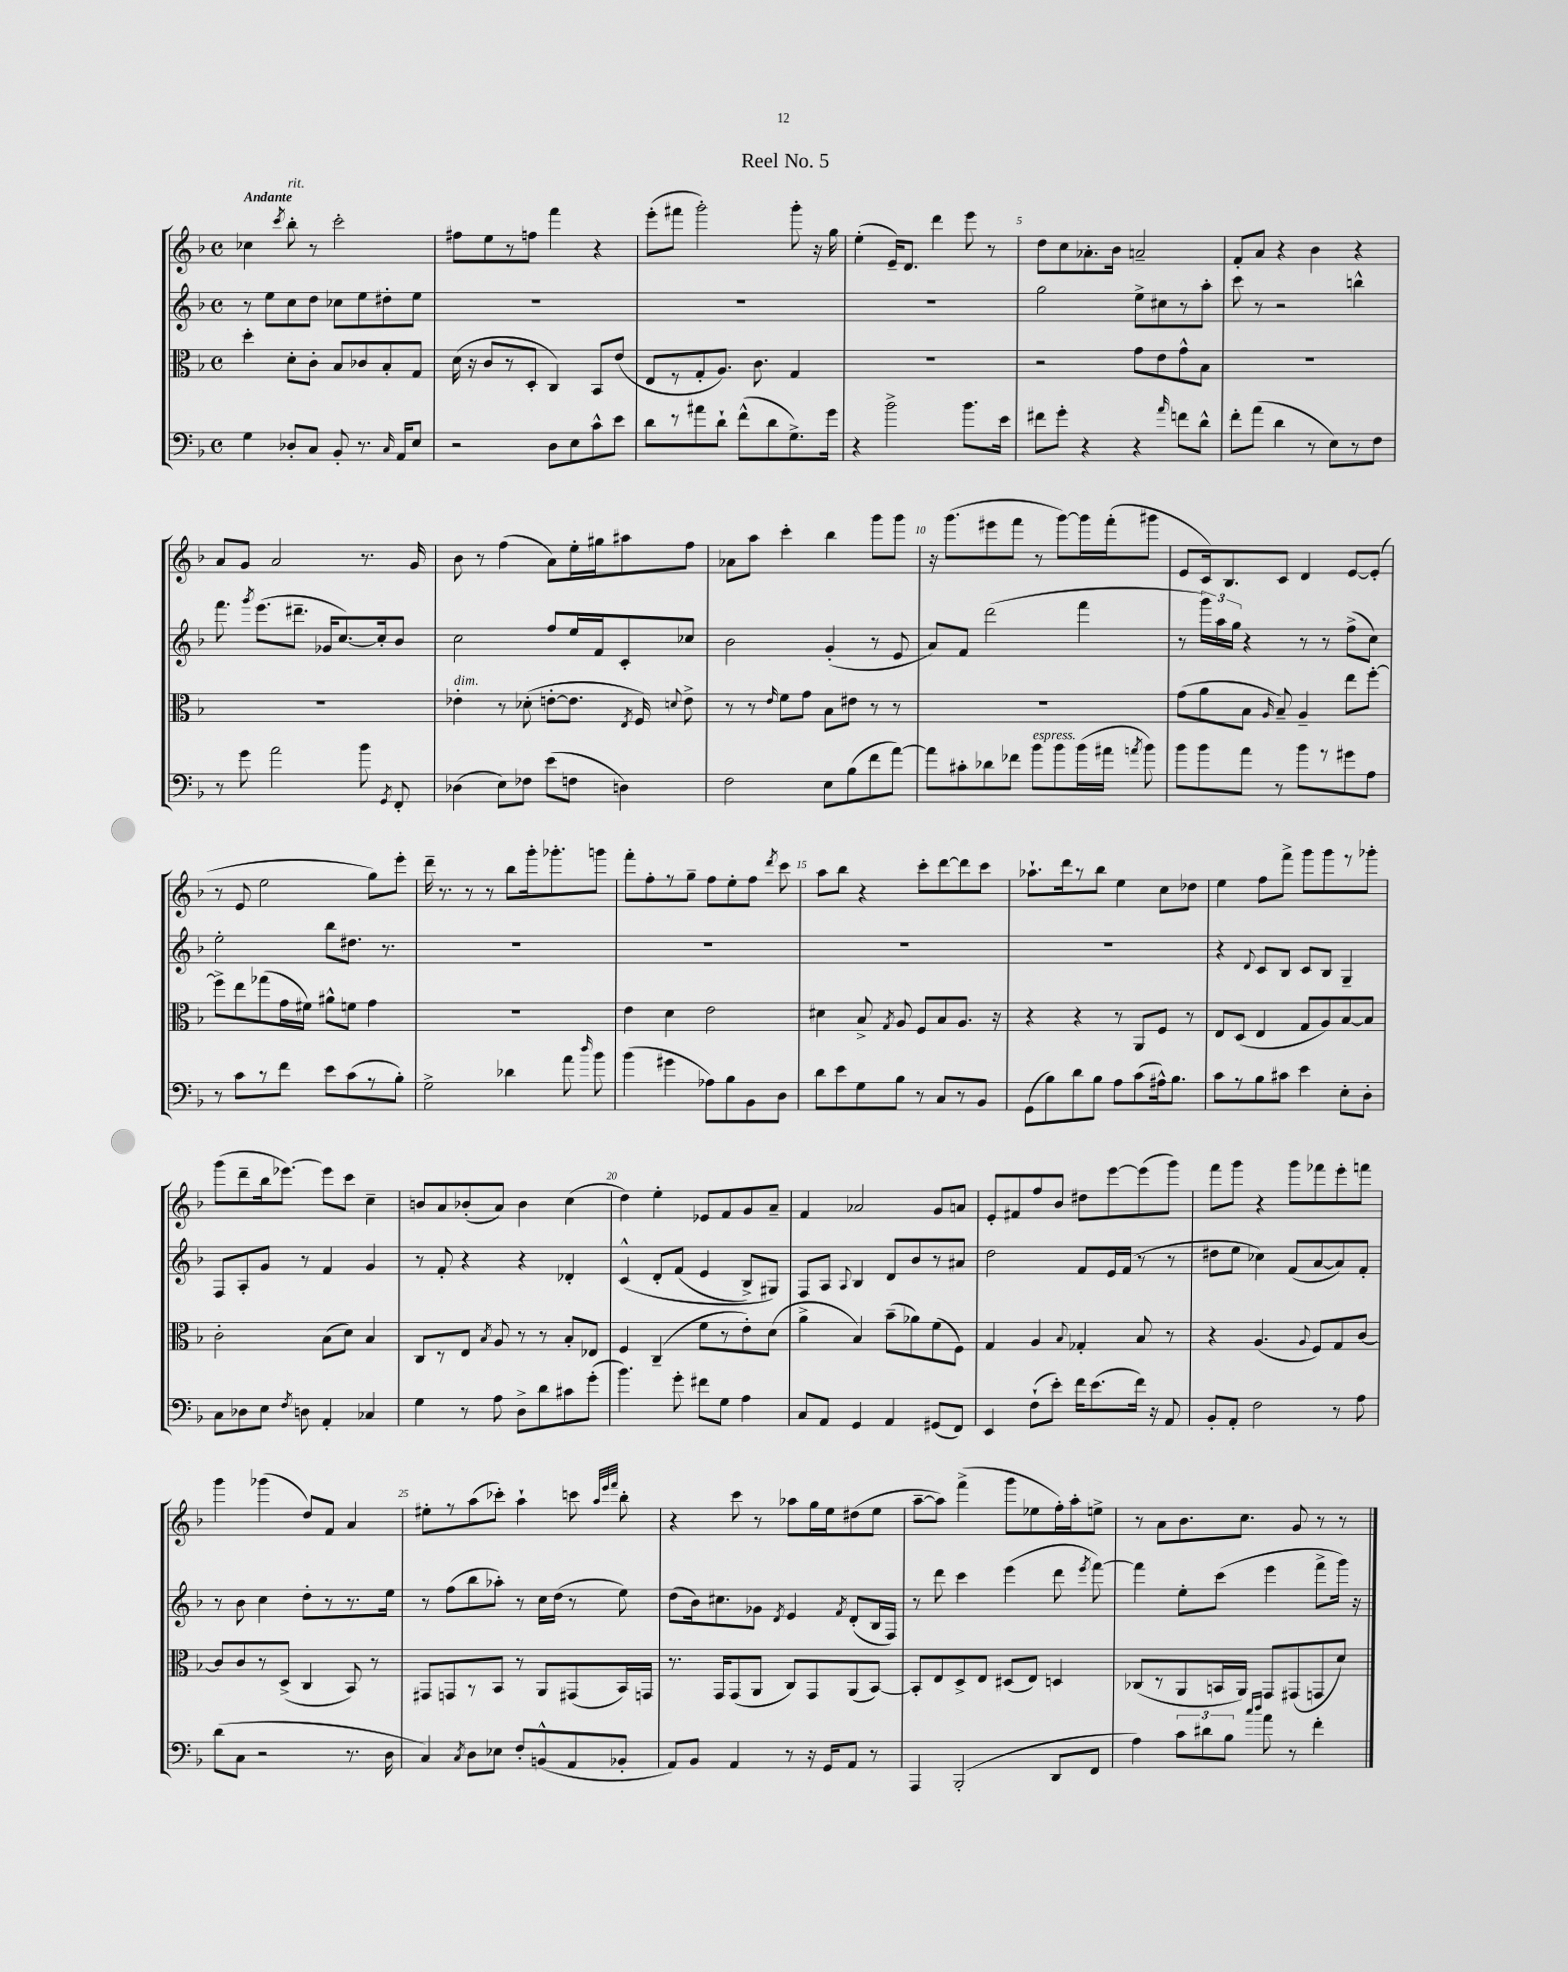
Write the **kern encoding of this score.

**kern	**kern	**kern	**kern
*staff4	*staff3	*staff2	*staff1
*clefF4	*clefC3	*clefG2	*clefG2
*k[b-]	*k[b-]	*k[b-]	*k[b-]
*M4/4	*M4/4	*M4/4	*M4/4
*met(c)	*met(c)	*met(c)	*met(c)
4G	4dd'	8r	4cc-
.	.	8ee	.
.	.	.	8qccc
8D-'	8d'	8cc	8bb-'
8C	8c'	8dd	8r
8BB-'	8B-	8cc-	2ccc'
8.r	8c-	8ee	.
.	8B-'	8dd#'	.
16qqC	.	.	.
16AA	.	.	.
8E	8G	8ee	.
=	=	=	=
2r	(16d	1r	8ff#
.	16r	.	.
.	8c	.	8ee
.	8r	.	8r
.	8D'	.	8ff
8D	4C)	.	4fff
8E	.	.	.
8c^^	8BB-	.	4r
8e	(8e	.	.
=	=	=	=
8d	8E	1r	(8eee'
8r	8r	.	8fff#
8a#	8G'	.	2ggg')
8d`	8.A)	.	.
(8f^^	.	.	.
.	8.c	.	.
8d	.	.	.
8.G^)	4G	.	8ggg'
.	.	.	16r
16g	.	.	16gg
=	=	=	=
4r	1r	1r	(4ee'
2b-^	.	.	16e~)
.	.	.	8.d
.	.	.	4ddd
8.b-	.	.	8eee
.	.	.	8r
16e	.	.	.
=	=	=	=
8f#	2r	2gg	8dd
8g'	.	.	8cc
4r	.	.	8.a-'
.	.	.	16b-
4r	8g	8ee^	2a~
.	8e	8cc#	.
16qqa	.	.	.
8f	8g^^	8r	.
8d^^	8B-	8aa'	.
=	=	=	=
8f'	1r	8ccc	8f'
(8a	.	8r	8a
4d	.	2r	4r
8r	.	.	4b-
8E)	.	.	.
8r	.	4bb^^	4r
8F	.	.	.
=	=	=	=
8r	1r	8.fff	8a
8g	.	.	8g
.	.	8qggg	.
.	.	(8.eee	.
2a	.	.	2a
.	.	8.ddd#~	.
.	.	16g-	.
.	.	[8.cc)	.
8b-	.	.	8.r
.	.	16cc']	.
8qGG	.	.	.
8FF'	.	8b-	.
.	.	.	16g
=	=	=	=
(4D-	4e-'	2cc	8b-
.	.	.	8r
8E)	8r	.	(4ff
8F-	(8d-'	.	.
(8e	[8e'	8ff	8a)
8F	8.e]	16ee	16ee'
.	.	16f	16gg#
4D)	.	8c'	8aa#
.	8qE	.	.
.	16F)	.	.
.	8qqd	.	.
.	8e^	8cc-	8ff
=	=	=	=
2F	8r	2b-	8a-
.	8r	.	8aa
.	16qqe	.	.
.	8f	.	4ccc'
.	8g	.	.
8E	8B-	(4g'	4bb-
(8B-	8e#	.	.
8f	8r	8r	8ggg
[8a)	8r	8e	8ggg
=	=	=	=
8a]	1r	8a)	16r
.	.	.	(8.ggg
8c#'	.	8f	.
8d-	.	(2ddd	8eee#
8f-	.	.	8fff
8b-	.	.	8r
8b-	.	.	[8ggg)
(16b-	.	4fff	16ggg]
16a#	.	.	(16fff'
8qa	.	.	.
8b-)	.	.	8ggg#
=	=	=	=
8b-	(8g	8r	8e
8b-	8a	24ggg)	16c)
.	.	24aa	.
.	.	.	8.B-
.	.	24gg	.
8a	8B-	4r	.
.	16qqA	.	.
8r	8B-~)	.	8c
8b-	4A~	8r	4d
8r	.	8r	.
8g#	8ee	(8ff^	[8e
8A	[8ff'	8cc)	(8e']
=	=	=	=
8r	8ff^]	2ee'	8r
8c	8ee	.	8e
8r	(8gg-	.	2ee
8f	16g	.	.
.	16f#)	.	.
8e	8a#^^	8bb-	.
(8c	8f	8.dd#	.
8r	4g	.	8gg)
.	.	8.r	.
8B-')	.	.	8eee'
=	=	=	=
2G^	1r	1r	16ddd~
.	.	.	8.r
.	.	.	8r
.	.	.	8r
4d-	.	.	8bb-
.	.	.	16ggg'
.	.	.	8.ggg-'
8a	.	.	.
16qqdd	.	.	.
8b-	.	.	8ggg
=	=	=	=
(4b-	4e	1r	8fff'
.	.	.	8ff'
4g#	4d	.	8r
.	.	.	8gg~
8A-)	2e	.	8ff
8B-	.	.	8ee'
8BB-	.	.	8ff
.	.	.	8qddd
8D	.	.	8ccc
=	=	=	=
8d	4d#	1r	8aa
8e	.	.	8bb-
8G	8B-^	.	4r
.	8qG	.	.
8B-	8A	.	.
8r	8F	.	8ccc'
8C	8B-	.	[8ddd
8r	8.A	.	8ddd]
8BB-	.	.	8ccc
.	16r	.	.
=	=	=	=
(8GG	4r	1r	8.aa-`
8B-)	.	.	.
.	.	.	16ddd
8d	4r	.	8r
8B-	.	.	8bb-
8A	8r	.	4ee
(8c	8AA	.	.
16A#^^)	8F	.	8cc
8.B-	.	.	.
.	8r	.	8dd-
=	=	=	=
8c	8E	4r	4ee
8r	(8D	.	.
.	.	8qqd	.
8B-	4E	8c	8ff
8c#	.	8B-	8fff^
4e	8G	8c	8ggg
.	8A)	8B-	8ggg
8E'	[8B-	4G~	8r
8D'	8B-]	.	8ggg-'
=	=	=	=
8C	2c'	8F	(8ggg
8D-	.	8A'	8ddd~
8E	.	8g	16bb-
.	.	.	[8.eee-)
8qF	.	.	.
8D	.	8r	.
4AA'	(8B-	4f	8eee-]
.	8d)	.	8ccc
4C-	4B-	4g	4cc~
=	=	=	=
4G	8C	8r	8b
.	8r	8f'	8a
8r	8E	4r	(8b-'
.	8qB-	.	.
8A	8A	.	8a)
8D^	8r	4r	4b-
8d	8r	.	.
8c#	8B-'	4d-'	(4cc
(8g'	8E-	.	.
=	=	=	=
4.b-)	4F	&(4c^^	4dd)
.	(4C~	8d'	4ee'
8g'	.	(8f	.
8f#	8f	4e	8e-
8G	8r	.	8f
4A	8e')	8B-^)	8g
.	(8d	8G#&)	8a~
=	=	=	=
8C	4a^	8F	4f
8AA	.	8A	.
.	.	8qqA	.
4GG	4B-)	4B-	2a-
4AA	(8b-~	8d	.
.	8a-)	8b-	.
(8GG#	(8f	8r	8g
8FF)	8F)	8a#	8a
=	=	=	=
4EE	4G	2dd	8e'
.	.	.	8f#
(8F`	4A	.	8ff
8e')	.	.	8b-
.	8qqB-	.	.
16f	4G-'	8f	8dd#
(8.e	.	.	.
.	.	16e	[8eee
.	.	(16f	.
16f)	8B-	8r	(8eee]
16r	.	.	.
8AA	8r	8r	8ggg)
=	=	=	=
8BB-'	4r	8dd#	8fff
8AA'	.	8ee	8ggg
2F	(4.A	4cc-)	4r
.	.	(8f	8ggg
.	8qqA	.	.
.	8F)	[8a	8fff-
8r	8G	8a])	8eee'
8A	[8c	8f'	8fff
=	=	=	=
(8d	8c]	8r	4ggg
8C	8c	8b-	.
2r	8r	4cc	(4ggg-
.	(8D^	.	.
.	4C	8dd'	8dd)
.	.	8r	8f
8.r	8BB-)	8.r	4a
.	8r	.	.
16D	.	16ee	.
=	=	=	=
4C)	8GG#	8r	8ee#'
.	8GG	(8ff	8r
8qC	.	.	.
8D	8r	8bb-	(8aa
8E-	8BB-	8aa-')	8ccc-')
8F'	8r	8r	4aa`
(8BB^^	8AA	16cc	.
.	.	(16dd	.
8AA	(8GG#	8r	8ccc
.	.	.	32qqaa
.	.	.	32qqeee
.	.	.	32qqfff
8BB-'	16BB-)	8ee)	8bb-'
.	16GG	.	.
=	=	=	=
8AA)	8.r	(8dd	4r
8BB-	.	16b-)	.
.	16GG	8.cc#	.
4AA	(8GG	.	8ccc
.	8AA	8g-	8r
.	.	8qd	.
8r	8C)	4e	8aa-
16r	8GG	.	16gg
16GG	.	.	16ee
.	.	8qf	.
8AA	(8AA	(8d'	(8dd#
8r	[8BB-)	16B-	8ee
.	.	16F)	.
=	=	=	=
4AAA	8BB-']	8r	[8aa~
.	8E	8ddd	8aa])
(2BBB-'	8D^	4ccc	(4fff^
.	8E	.	.
.	(8D#	(4eee	8ggg
.	8E)	.	8ee-
8DD	4D	8ddd	16ff')
.	.	.	16aa'
.	.	8qeee	.
8FF	.	[8fff)	8ee^
=	=	=	=
4A)	(8C-	4fff]	8r
.	8r	.	8a
12c	8AA	8ee'	8.b-
12d#	.	.	.
.	16BB	(8ccc	.
12B-	.	.	.
.	16AA)	.	8.cc
16qqcc	.	.	.
16qqdd	.	.	.
8a	8GG	4eee	.
8r	(8GG#	.	8g
4f'	8GG	8fff^	8r
.	8d)	16ggg)	8r
.	.	16r	.
==	==	==	==
*-	*-	*-	*-
